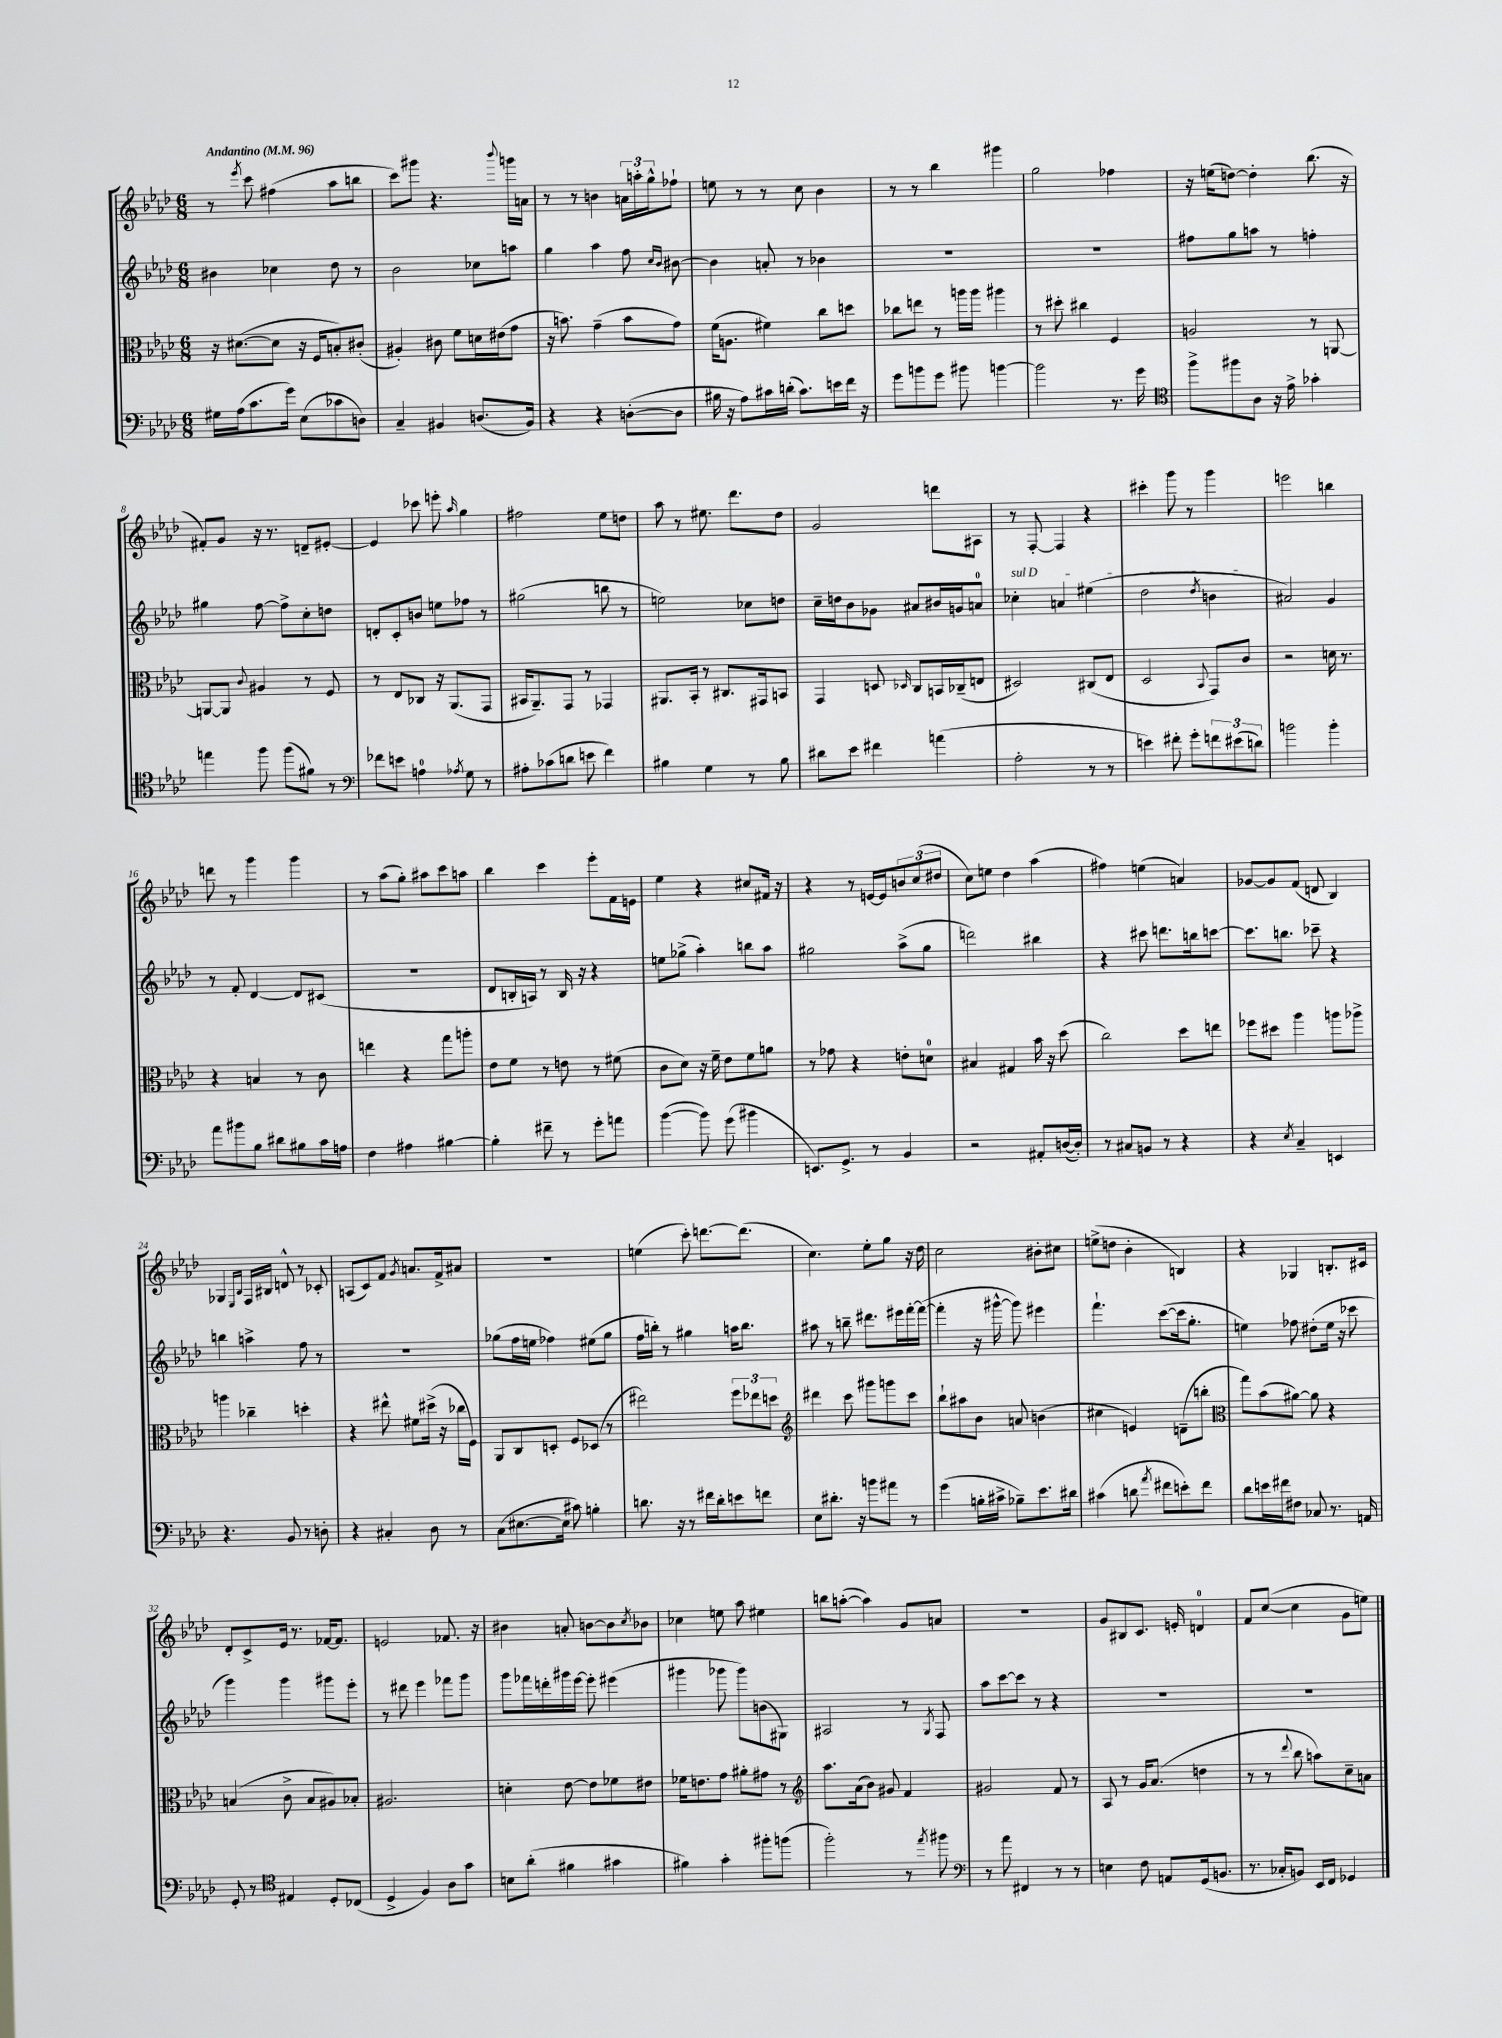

**kern	**kern	**kern	**kern
*part4	*part3	*part2	*part1
*staff4	*staff3	*staff2	*staff1
*clefF4	*clefC3	*clefG2	*clefG2
*k[b-e-a-d-]	*k[b-e-a-d-]	*k[b-e-a-d-]	*k[b-e-a-d-]
*M6/8	*M6/8	*M6/8	*M6/8
*MM96	*MM96	*MM96	*MM96
=1	=1	=1	=1
!	!	!	!LO:TX:a:B:t=Andantino
16G#X\LL	16r	4b#X\	8r
(16A-\J	([8.d#X\L	.	.
.	.	.	8qeee-/
8.c\	.	.	8ccc\
.	8d#\J]	4cc-X\	(4ff#X\
16g\Jk)	.	.	.
(8E-\L	16r	.	.
.	16F/KL	.	.
8c-X\	8Bn'/)	8dd-\	8aa-\L
8Dn\J)	(8c#X'/J	8r	8bbn\J
=2	=2	=2	=2
4C~/	4A#X'/)	2b-\	8ccc\L)
.	.	.	8ggg#X\J
4BB#X/	8c#X\	.	4.r
.	8f\L	.	.
(8.Dn/L	16dn\L	8cc-X\L	.
.	(16e#X\J	.	.
.	.	.	8qqbbb-/
.	8g\J	8aan\J	16gggn\LL
16BB#/Jk)	.	.	16an\JJ
=3	=3	=3	=3
4r	16r	4gg\	8r
.	8.bn\)	.	.
.	.	.	8r
4r	(4g~\	4aa-\	4bn\
([8Dn'\L	8b\L	8ff\	24an\LL
.	.	.	24aan'\
.	.	.	24gg^^\J
.	.	16qqcc/LL	.
.	.	16qqb-/JJ	.
8D\J]	8g\J)	[8b#X\	8ff-X`\J
=4	=4	=4	=4
16B#X\	(16f\KL	4b#\]	8een\
16r	8.An\J	.	.
8A-\L)	.	.	8r
16c#X\L	4f#X\)	8an'/	8r
(16dn'\JJ	.	.	.
8.c#\L)	.	8r	8cc\
.	8cc\L	4b-X\	4b-\
16en\L	.	.	.
16f\JJ	8ddn\J	.	.
16r	.	.	.
=5	=5	=5	=5
8g\L	8cc-X\L	2.r	8r
8bn\	8een\J	.	8r
8g\J	8r	.	4bb-\
8b#X\	16aan\LL	.	.
.	16aa\JJ	.	.
[4bn\	4aa#X\	.	4ggg#X\
=6	=6	=6	=6
2b\]	8r	2.r	2gg\
.	8dd#X'\	.	.
.	4cc#X\	.	.
8.r	4F/	.	4ff-X\
16g\	.	.	.
=7	=7	=7	=7
*clefC4	*	*	*
8ff^\L	2An/	8ff#X\L	16r
.	.	.	(16een\KL
8ff#X\	.	8gg\	[8ddn\J)
8A-\J	.	8aan\J	4dd'\]
16r	.	8r	.
16e-^\	.	.	.
4g-X'\	8r	4ffn'\	(8.bb-\
.	[8AAn/	.	.
.	.	.	16r
!!LO:LB:g=z
=8	=8	=8	=8
4een\	8AAn/L_	4gg#X\	8f#X'/L)
.	8AA/J]	.	8g/J
.	8qqc/	.	.
8ff\	4A#X/	[8ff\	16r
.	.	.	8.r
(8ff\L	.	8ff^\L]	.
8f#X\J)	8r	8cc'\	8dn~/L
8r	8F/	8ddn\J	[8e#X'/J
=9	=9	=9	=9
*clefF4	*	*	*
8f-X\L	8r	8dn'/L	4e#/]
8en\J	8E-/L	8c'/	.
4An\	8C-X/J	8bn/J	8ccc-X\
.	16r	8een\L	8eeen'\
.	(8.AA-/L	.	.
8qA-X/	.	.	16qqaa-/
8G\	.	8ff-X\J	4gg\
8r	8GG/J	8r	.
=10	=10	=10	=10
8A#X'\L	16BB#X/KL	(2gg#X\	2ff#X\
.	8.AA-~/)	.	.
(8c-X\	.	.	.
8dn\J	8GG/J	.	.
8en\	8r	.	.
4f\)	4GG-X/	8bbn\	8ee-\L
.	.	8r	8ddn\J
=11	=11	=11	=11
4B#X\	8.AA#X/L	2een\)	8aa-\
.	.	.	8r
.	16BB-'/Jk	.	.
4G\	8r	.	8.ee#X\
.	8.C#X/L	.	.
.	.	.	8.ddd-\L
8r	.	8cc-X\L	.
.	16GG#X/k	.	.
8B#\	8BBn/J	8ddn\J	8dd-\J
=12	=12	=12	=12
8d#X\L	4GG/	16cc~\LL	2g/
.	.	16ddn\J	.
8e-\J	.	8b-\	.
4f#X\	8Dn/	8g-X\J	.
.	16qqD-X/	.	.
.	8C/L	8a#X/L	.
(4an\	16BBn/L	16b#X/L	8dddn\L
.	(16C-X~/J	16gn/J	.
.	8En/J	8an/J	8A#X\J
=13	=13	=13	=13
!	!	!LO:TX:a:i:t=sul D	!
2A-'\	2D#X/)	4cc-X'\	8r
.	.	.	[8F'/
.	.	4an/	4F/]
8r	(8C#X/L	(4ee#X\	4r
8r	8E-/J	.	.
=14	=14	=14	=14
4en\)	2D-/	2dd-\	4ccc#X'\
8f#X'\	.	.	8ggg\
8g'\L	.	.	8r
.	8qqBB-/	8qdd-/	.
12fn\	8GG/L)	4bn\	4ggg\
(12e#X\	.	.	.
.	8c/J	.	.
12dn\J)	.	.	.
=15	=15	=15	=15
2bn\	2r	2a#X/)	2eeen\
4b'\	16dn\	4g/	4bbn\
.	8.r	.	.
!!LO:LB:g=z
=16	=16	=16	=16
8a-\L	4r	8r	8dddn\
8b#X\	.	8f'/	8r
8B-\J	4Bn/	[4d-/	4ggg\
8d#X\L	.	.	.
8B#X\	8r	8d-/L]	4ggg\
16c\L	8c\	(8c#X/J	.
16An\JJ	.	.	.
=17	=17	=17	=17
4F\	4een\	2.r	8r
.	.	.	(8aa-\L
4A#X\	4r	.	8gg'\J)
.	.	.	8aa#X\L
[4B#X\	8gg\L	.	8ccc\
.	8aan'\J	.	8aan\J
=18	=18	=18	=18
4B#'\]	8e-\L	8d-/L	4bb-\
.	8f\J	16Bn'/L	.
.	.	16An/JJ)	.
8f#X~\	8r	8r	4ccc\
8r	8en\	16B/	.
.	.	16r	.
8g'\L	8r	4r	8eee-'\L
8an\J	(8f#X\	.	16f\L
.	.	.	16en\JJ
=19	=19	=19	=19
([4b-\	8c\L	8een\L	4ee-\
.	8d-\J)	(8gg-X^\J	.
8b-\])	16r	4aa-'\)	4r
.	16f~\	.	.
(8g\	8e-\L	.	.
4b#X\	8f\	8bbn\L	8cc#X/L
.	8an\J	8aa-\J	16f#X/Jk
.	.	.	16r
=20	=20	=20	=20
8.EEn/L)	8r	2gg#X\	4r
.	8g-X\	.	.
8.GG^/J	.	.	.
.	4r	.	8r
8r	.	.	[16en/LL
.	.	.	16e/J]
4BB-/	8en'\L	(8aa-^\L	12bn/
.	.	.	(12cc/
.	8dn\J	8gg#\J	.
.	.	.	12dd#X/J
=21	=21	=21	=21
2r	4B#X/	2dddn\)	8cc\L)
.	.	.	8een\J
.	4G#X/	.	4dd-\
8AA#X'/L	16b-\	4bb#X\	(4aa-\
.	16r	.	.
([16Dn/L	(8dd-\	.	.
16D'/JJ])	.	.	.
=22	=22	=22	=22
8r	2cc\)	4r	4ff#X\)
8C#X/L	.	.	.
8BBn/J	.	8ccc#X\	(4een\
8r	.	8.dddn\L	.
4r	8dd-\L	.	4an/)
.	.	16bbn\k	.
.	8een\J	[8cccn\J	.
=23	=23	=23	=23
4r	8ff-X\L	8.ccc\L]	[8g-X/L
.	8dd#X\J	.	8g-/]
.	.	8.bbn\J	.
8qE-/	.	.	.
4C~/	4aa-\	.	(8f/J
.	.	8ccc-X~\	8dn/
4EEn/	8aan\L	4r	4B-/)
.	8aa-X^\J	.	.
!!LO:LB:g=z
=24	=24	=24	=24
4.r	4aan\	4bbn\	4G-X/
.	.	.	16qqE-/LL
.	.	.	16qqB-/JJ
.	4cc-X~\	4aan^\	16F/LL
.	.	.	16B#X/JJ
8BB-/	.	.	8dn^^/
8r	4ddn'\	8ff\	8r
8Dn'\	.	8r	8c-X'/
=25	=25	=25	=25
4r	4r	2.r	(8An/L
.	.	.	8c/)
4C#X'/	8ee#X^^\	.	8f/J
.	.	.	8qg/
.	8f#X\L	.	8.an/L
8D-\	(16dd#X^\Jk	.	.
.	16r	.	16f^/k
8r	16cc-X\LL	.	8a#X/J
.	16F\JJ)	.	.
=26	=26	=26	=26
(8C\L	8AA-/L	(8gg-X\L	2.r
[8.E#X\	8C/	16ff\L	.
.	.	16een\JJ	.
.	8Dn'/J	4ff-X\)	.
16E#\Jk]	.	.	.
8c#X\)	8F/L	.	.
4Bn'\	(8D-X/J	(8ee#X\L	.
.	8r	8gg-\J	.
=27	=27	=27	=27
8.dn\	2ee#X\)	16ff\LL	(4een\
.	.	16bbn'\JJ)	.
.	.	8r	.
16r	.	.	.
8r	.	4gg#X\	8ccc'\)
16f#X\LL	.	.	[8.dddn\L
16d'\J	.	.	.
8en\	12ff\L	16aan\KL	.
.	.	8.bb\J	(8.ddd\J]
.	12ee-X\	.	.
8fn\J	.	.	.
.	12ddn\J	.	.
=28	=28	=28	=28
*	*clefG2	*	*
8E-\L	4ddd#X\	8aa#X\	4.cc\)
8.d#X'\J	.	8r	.
.	8ccc\	8bbn~\	.
16r	.	.	.
8bn\L	8ggg#X\L	8.ddd#X\L	8ee-'\L
8a#X\J	8gggn\	.	8gg\J
.	.	16eee#X\L	.
8r	8ccc\J	[16fff'\	16r
.	.	(16fff\JJ_	16dd-\
=29	=29	=29	=29
(4g\	8bb-`\L	4fff'\]	2cc\
.	8aa#X\	.	.
16Bn'\LL	8b-\J	16r	.
16c#X^\JJ	.	[16ggg#X^^\	.
8B-X~\L)	8an/	8ggg#\])	.
8.e-\	(4bn\	4eee#X\	8b#X'\L
.	.	.	8cc#X\J
16d#X\Jk	.	.	.
=30	=30	=30	=30
(4c#X\	4cc#X\	4.fff`\	(8een^\L
.	.	.	8ddn\J
8dn\	4en/)	.	4b-'\
8qa-/	.	.	.
8f#X\L	.	([8ccc\L	.
8en'\)	(8dn~\L	16ccc\k]	4Bn/)
.	.	8.gg'\J	.
8f#\J	8bbn'\J	.	.
=31	=31	=31	=31
*	*clefC3	*	*
8d-\L	8gg\L)	4een\)	4r
16en\L	(8b-\	.	.
16f#X\J	.	.	.
8F#X\J	[8a#X\J)	8ff-X\	4G-X/
8C-X/	8a#\]	(8dd#X'\L	.
8.r	4r	16ee\Jk	8.Bn'/L
.	.	16r	.
.	.	8ccc-X\	.
16AAn/	.	.	16c#X/Jk
!!LO:LB:g=z
=32	=32	=32	=32
8GG'/	(4Bn/	4ggg\)	8d-'/L
8r	.	.	8c^/
*clefC4	*	*	*
4E#X/	8c^\	4ggg\	16e-/Jk
.	.	.	8.r
.	8B/L	.	.
8D-'/L	8A#X/)	8ggg#X\L	[16f-X/KL
.	.	.	8.f-/J]
(8C-X/J	8B-X'/J	8eee-'\J	.
=33	=33	=33	=33
4D-^/	2.A#X/	8r	2en/
.	.	8ddd#X\	.
4F/)	.	4eee-\	.
8A-\L	.	8fff-X\L	8.f-X/
8g\J	.	8ggg\J	.
.	.	.	16r
=34	=34	=34	=34
8Bn\L	4dn'\	8ggg\L	4b#X\
(8a-'\J	.	16fff-X\L	.
.	.	16dddn'\	.
4f#X\	[8e-\	16ggg#X\	8an'/
.	.	[16eee-\JJ	.
.	8e-\L]	8eee-'\]	[8bn\L
4g#X\	8f-X\	(4eee#X\	8b\]
.	.	.	8qcc/
.	8e#X\J	.	8b-X\J
=35	=35	=35	=35
4f#X\)	16f-X\KL	4ggg#X\	4cc-X\
.	8.en\	.	.
4g'\	8g\J	8ggg-X\	8een\
.	8a#X'\L	8ggg-\L)	8aa-\
8ff#X'\L	8g#X\J	(8bn\	4ee#X\
(8ffn\J	8r	8G#X\J)	.
=36	=36	=36	=36
*	*clefG2	*	*
2ff'\)	8.aa-\L	2A#X/	8bbn\L
.	.	.	([8aan'\J
.	(16a-\k	.	.
.	8b-\J)	.	4aa\])
.	8g#X/	.	.
8r	4f/	8r	8g/L
8qee-/	.	8qG/	.
8ff#X\	.	8F/	8an/J
=37	=37	=37	=37
*clefF4	*	*	*
8r	2g#X/	8aa-\L	2.r
8a-\	.	[8ccc\	.
4FF#X/	.	8ccc\J]	.
.	.	8r	.
8r	8f/	4r	.
8r	8r	.	.
=38	=38	=38	=38
4En\	8A-/	2.r	8g/L
.	8r	.	8B#X/
8F\	16g/KL	.	8.c/J
.	(8.a-/J	.	.
8AAn/L	.	.	.
.	.	.	16en'/
(16GG/k	4ddn\	.	4dn/
8.BBn/J	.	.	.
=39	=39	=39	=39
8.r	8r	2.r	8f/L
.	8r	.	([8cc/J
16C-X'/KL	.	.	.
.	8qqddd-/	.	.
8BBn/J)	8bb-\	.	4cc\]
16EE-/LL	8aan\L)	.	.
16FF/JJ	.	.	.
4GG-X/	8cc~\	.	8g\L
.	8an\J	.	8een\J)
==	==	==	==
*-	*-	*-	*-
